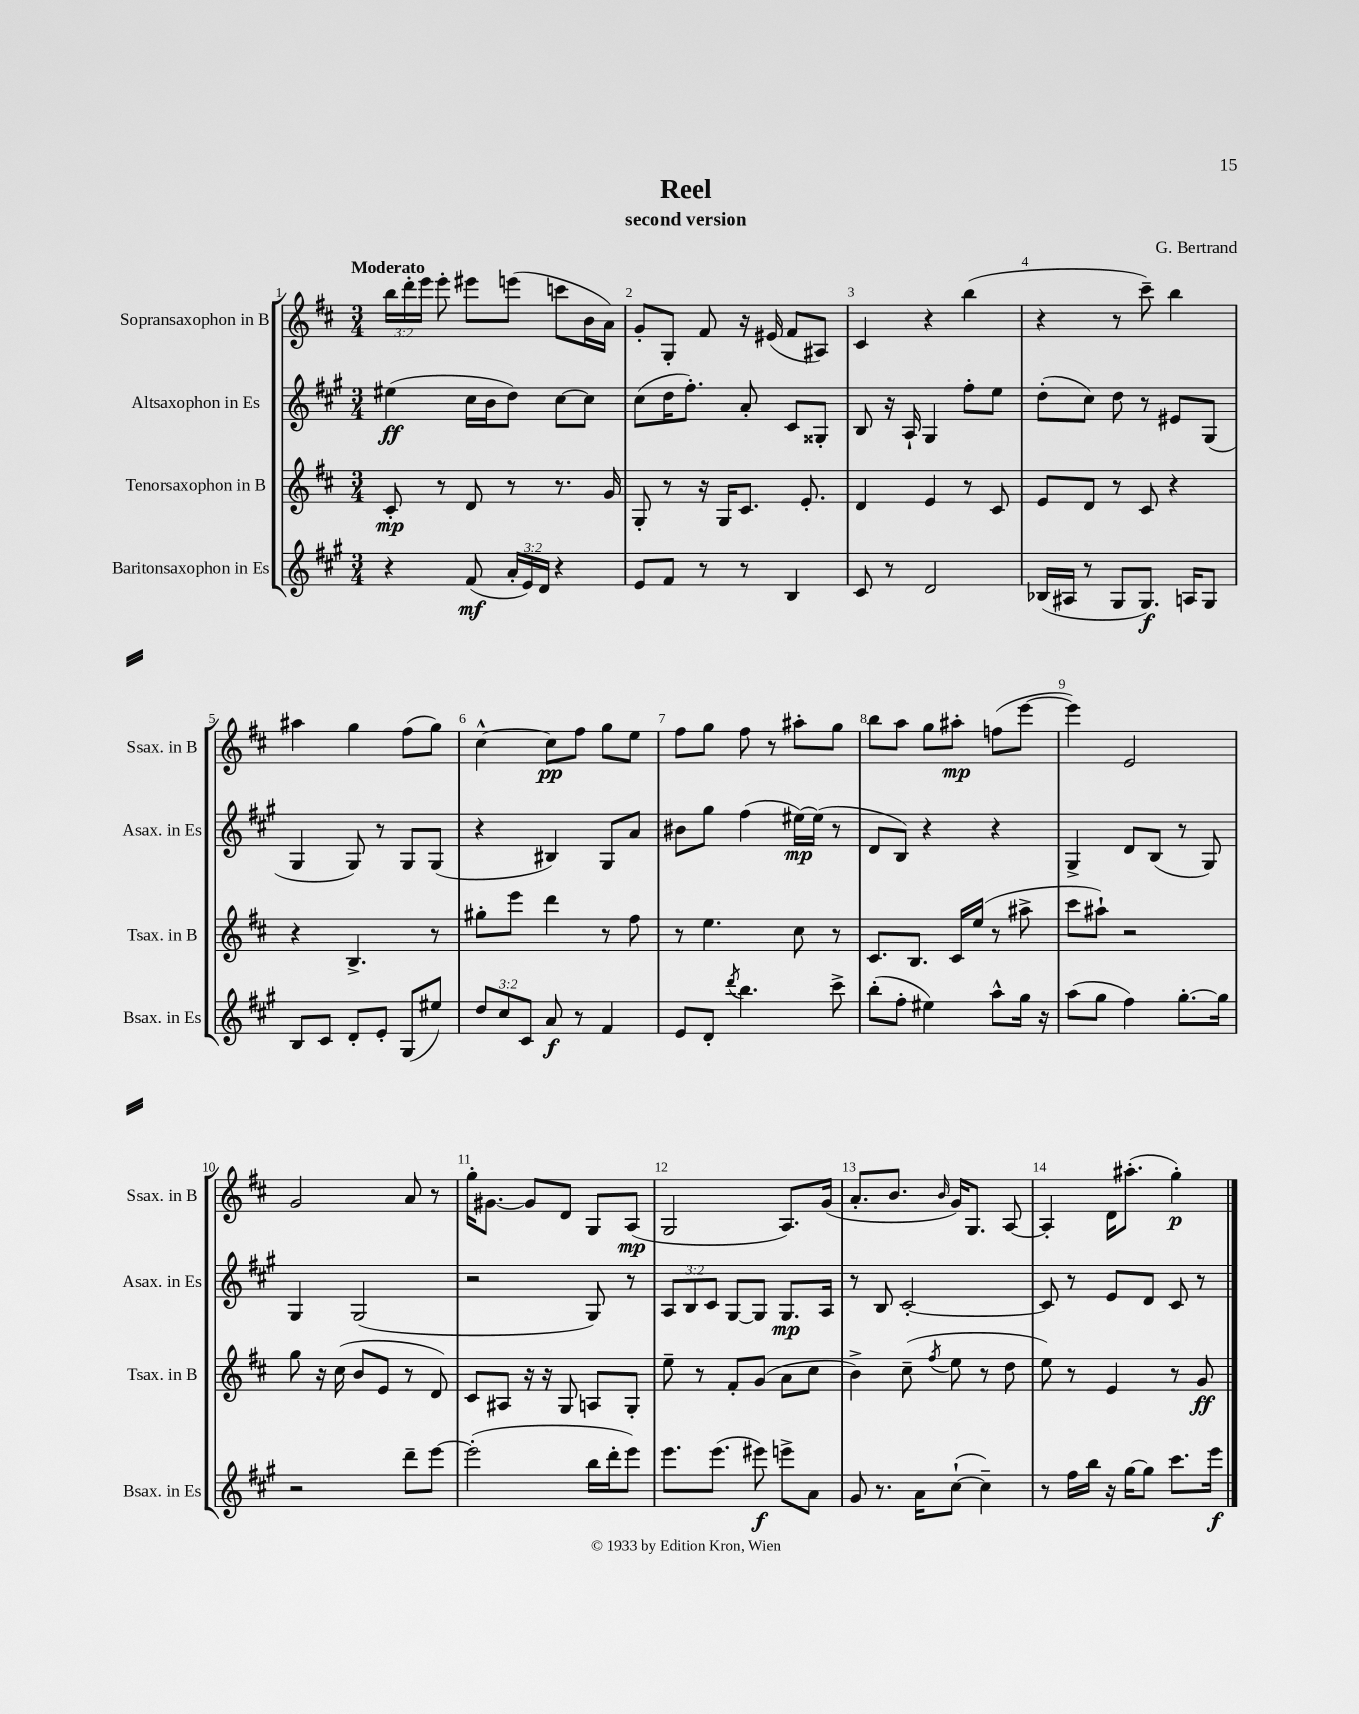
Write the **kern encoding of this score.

**kern	**dynam	**kern	**dynam	**kern	**dynam	**kern	**dynam
*part4	*part4	*part3	*part3	*part2	*part2	*part1	*part1
*staff4	*staff4	*staff3	*staff3	*staff2	*staff2	*staff1	*staff1
*I"Baritonsaxophon in Es	*	*I"Tenorsaxophon in B	*	*I"Altsaxophon in Es	*	*I"Sopransaxophon in B	*
*I'Bsax. in Es	*	*I'Tsax. in B	*	*I'Asax. in Es	*	*I'Ssax. in B	*
*clefG2	*	*clefG2	*	*clefG2	*	*clefG2	*
*k[f#c#g#]	*	*k[f#c#]	*	*k[f#c#g#]	*	*k[f#c#]	*
*M3/4	*	*M3/4	*	*M3/4	*	*M3/4	*
=1	=1	=1	=1	=1	=1	=1	=1
!	!	!	!	!	!	!LO:TX:a:B:t=Moderato	!
4r	.	8c#'/	mp	(4ee#X\	ff	24bb\LL	.
.	.	.	.	.	.	24ddd'\	.
.	.	.	.	.	.	24eee\JJ	.
.	.	8r	.	.	.	8eee'\	.
(8f#/	mf	8d/	.	16cc#\LL	.	8eee#X\L	.
.	.	.	.	16b\J	.	.	.
24a'/LL	.	8r	.	8dd\J)	.	(8eeen\J	.
24e/)	.	.	.	.	.	.	.
24d/JJ	.	.	.	.	.	.	.
4r	.	8.r	.	[8cc#\L	.	8cccn\L	.
.	.	.	.	8cc#\J]	.	16b\L	.
.	.	16g/	.	.	.	16a\JJ)	.
=2	=2	=2	=2	=2	=2	=2	=2
8e/L	.	8G'/	.	(8cc#\L	.	8g'/L	.
8f#/J	.	8r	.	16dd\K	.	8G'/J	.
.	.	.	.	8.ff#'\J)	.	.	.
8r	.	16r	.	.	.	8f#/	.
.	.	16G/KL	.	.	.	.	.
8r	.	8.c#/J	.	8a'/	.	16r	.
.	.	.	.	.	.	(16e#X/	.
4B/	.	.	.	8c#/L	.	8f#/L	.
.	.	8.e'/	.	.	.	.	.
.	.	.	.	8G##X'/J	.	8A#X/J)	.
=3	=3	=3	=3	=3	=3	=3	=3
8c#/	.	4d/	.	8B/	.	4c#/	.
8r	.	.	.	16r	.	.	.
.	.	.	.	16A`/	.	.	.
2d/	.	4e/	.	4G#/	.	4r	.
.	.	8r	.	8ff#'\L	.	(4bb\	.
.	.	8c#/	.	8ee\J	.	.	.
=4	=4	=4	=4	=4	=4	=4	=4
(16B-X/LL	.	8e/L	.	(8dd'\L	.	4r	.
16A#X/JJ	.	.	.	.	.	.	.
8r	.	8d/J	.	8cc#\J)	.	.	.
8G#/L	.	8r	.	8dd\	.	8r	.
8.G#/J)	f	8c#/	.	8r	.	8ccc#~\)	.
.	.	4r	.	8e#X/L	.	4bb\	.
16An/KL	.	.	.	.	.	.	.
8G#/J	.	.	.	(8G#/J	.	.	.
!!LO:LB:g=z
=5	=5	=5	=5	=5	=5	=5	=5
8B/L	.	4r	.	4G#/	.	4aa#X\	.
8c#/J	.	.	.	.	.	.	.
8d'/L	.	4.B^/	.	8G#/)	.	4gg\	.
8e'/J	.	.	.	8r	.	.	.
(8G#/L	.	.	.	8G#/L	.	(8ff#\L	.
8ee#X/J)	.	8r	.	(8G#/J	.	8gg\J)	.
=6	=6	=6	=6	=6	=6	=6	=6
12dd/L	.	8gg#X'\L	.	4r	.	[4cc#^^\	.
12cc#/	.	.	.	.	.	.	.
.	.	8eee\J	.	.	.	.	.
12c#/J	.	.	.	.	.	.	.
8a/	f	4ddd\	.	4B#X/)	.	8cc#\L]	pp
8r	.	.	.	.	.	8ff#\J	.
4f#/	.	8r	.	8G#/L	.	8gg\L	.
.	.	8ff#\	.	8a/J	.	8ee\J	.
=7	=7	=7	=7	=7	=7	=7	=7
8e/L	.	8r	.	8b#X\L	.	8ff#\L	.
8d'/J	.	4.ee\	.	8gg#\J	.	8gg\J	.
8qddd/	.	.	.	.	.	.	.
4.bb\	.	.	.	(4ff#\	.	8ff#\	.
.	.	.	.	.	.	8r	.
.	.	8cc#\	.	[16ee#X\LL)	mp	8aa#X'\L	.
.	.	.	.	(16ee#\JJ]	.	.	.
8ccc#^\	.	8r	.	8r	.	8gg\J	.
=8	=8	=8	=8	=8	=8	=8	=8
(8bb'\L	.	8.c#/L	.	8d/L	.	8bb\L	.
8ff#'\J	.	.	.	8B/J)	.	8aa\J	.
.	.	8.B/J	.	.	.	.	.
4ee#X\)	.	.	.	4r	.	8gg\L	.
.	.	16c#/LL	.	.	.	8aa#X'\J	mp
.	.	(16ee/JJ	.	.	.	.	.
8aa^^\L	.	8r	.	4r	.	(8ffn\L	.
16gg#\Jk	.	8aa#X^\	.	.	.	[8eee\J	.
16r	.	.	.	.	.	.	.
=9	=9	=9	=9	=9	=9	=9	=9
(8aa\L	.	8ccc#\L	.	4G#^/	.	4eee\])	.
8gg#\J	.	8aa#X`\J)	.	.	.	.	.
4ff#\)	.	2r	.	8d/L	.	2e/	.
.	.	.	.	(8B/J	.	.	.
[8.gg#'\L	.	.	.	8r	.	.	.
.	.	.	.	8G#/)	.	.	.
16gg#\Jk]	.	.	.	.	.	.	.
!!LO:LB:g=z
=10	=10	=10	=10	=10	=10	=10	=10
2r	.	8gg\	.	4G#/	.	2g/	.
.	.	16r	.	.	.	.	.
.	.	(16cc#\	.	.	.	.	.
.	.	8b/L	.	(2G#/	.	.	.
.	.	8e/J	.	.	.	.	.
8ddd~\L	.	8r	.	.	.	8a/	.
[8eee\J	.	8d/)	.	.	.	8r	.
=11	=11	=11	=11	=11	=11	=11	=11
(2eee'\]	.	8c#/L	.	2r	.	16gg'\KL	.
.	.	.	.	.	.	[8.g#X\J	.
.	.	8A#X/J	.	.	.	.	.
.	.	16r	.	.	.	8g#/L]	.
.	.	16r	.	.	.	.	.
.	.	8G/	.	.	.	8d/J	.
16bb\LL	.	8An/L	.	8G#/)	.	8G/L	.
16ddd'\J	.	.	.	.	.	.	.
8eee\J)	.	8G'/J	.	8r	.	(8A/J	mp
=12	=12	=12	=12	=12	=12	=12	=12
8.eee\L	.	8ee~\	.	12A/L	.	2G/	.
.	.	.	.	12B/	.	.	.
.	.	8r	.	.	.	.	.
.	.	.	.	12c#/J	.	.	.
(8.eee\J	.	.	.	.	.	.	.
.	.	8f#'/L	.	[8G#/L	.	.	.
8eee#X\)	f	(8g/J	.	8G#/J]	.	.	.
8eeen^\L	.	8a\L	.	8.G#/L	mp	8.A/L)	.
8a\J	.	8cc#\J	.	.	.	.	.
.	.	.	.	16A/Jk	.	(16g/Jk	.
=13	=13	=13	=13	=13	=13	=13	=13
8g#/	.	4b^\)	.	8r	.	8.a'/L	.
8.r	.	.	.	8B/	.	.	.
.	.	.	.	.	.	8.b/J	.
.	.	(8cc#~\	.	[2c#'/	.	.	.
16a\KL	.	.	.	.	.	.	.
.	.	8qff#/	.	.	.	16qqb/	.
([8cc#`\J	.	8ee\	.	.	.	16g/KL)	.
.	.	.	.	.	.	8.G/J	.
4cc#~\])	.	8r	.	.	.	.	.
.	.	8dd\	.	.	.	[8A/	.
=14	=14	=14	=14	=14	=14	=14	=14
8r	.	8ee\)	.	8c#/]	.	4A'/]	.
16ff#\LL	.	8r	.	8r	.	.	.
16bb\JJ	.	.	.	.	.	.	.
16r	.	4e/	.	8e/L	.	16d\KL	.
[16gg#\KL	.	.	.	.	.	(8.aa#X'\J	.
8gg#\J]	.	.	.	8d/J	.	.	.
8.ccc#\L	.	8r	.	8c#/	.	4gg'\)	p
.	.	8g/	ff	8r	.	.	.
16eee\Jk	f	.	.	.	.	.	.
==	==	==	==	==	==	==	==
*-	*-	*-	*-	*-	*-	*-	*-
